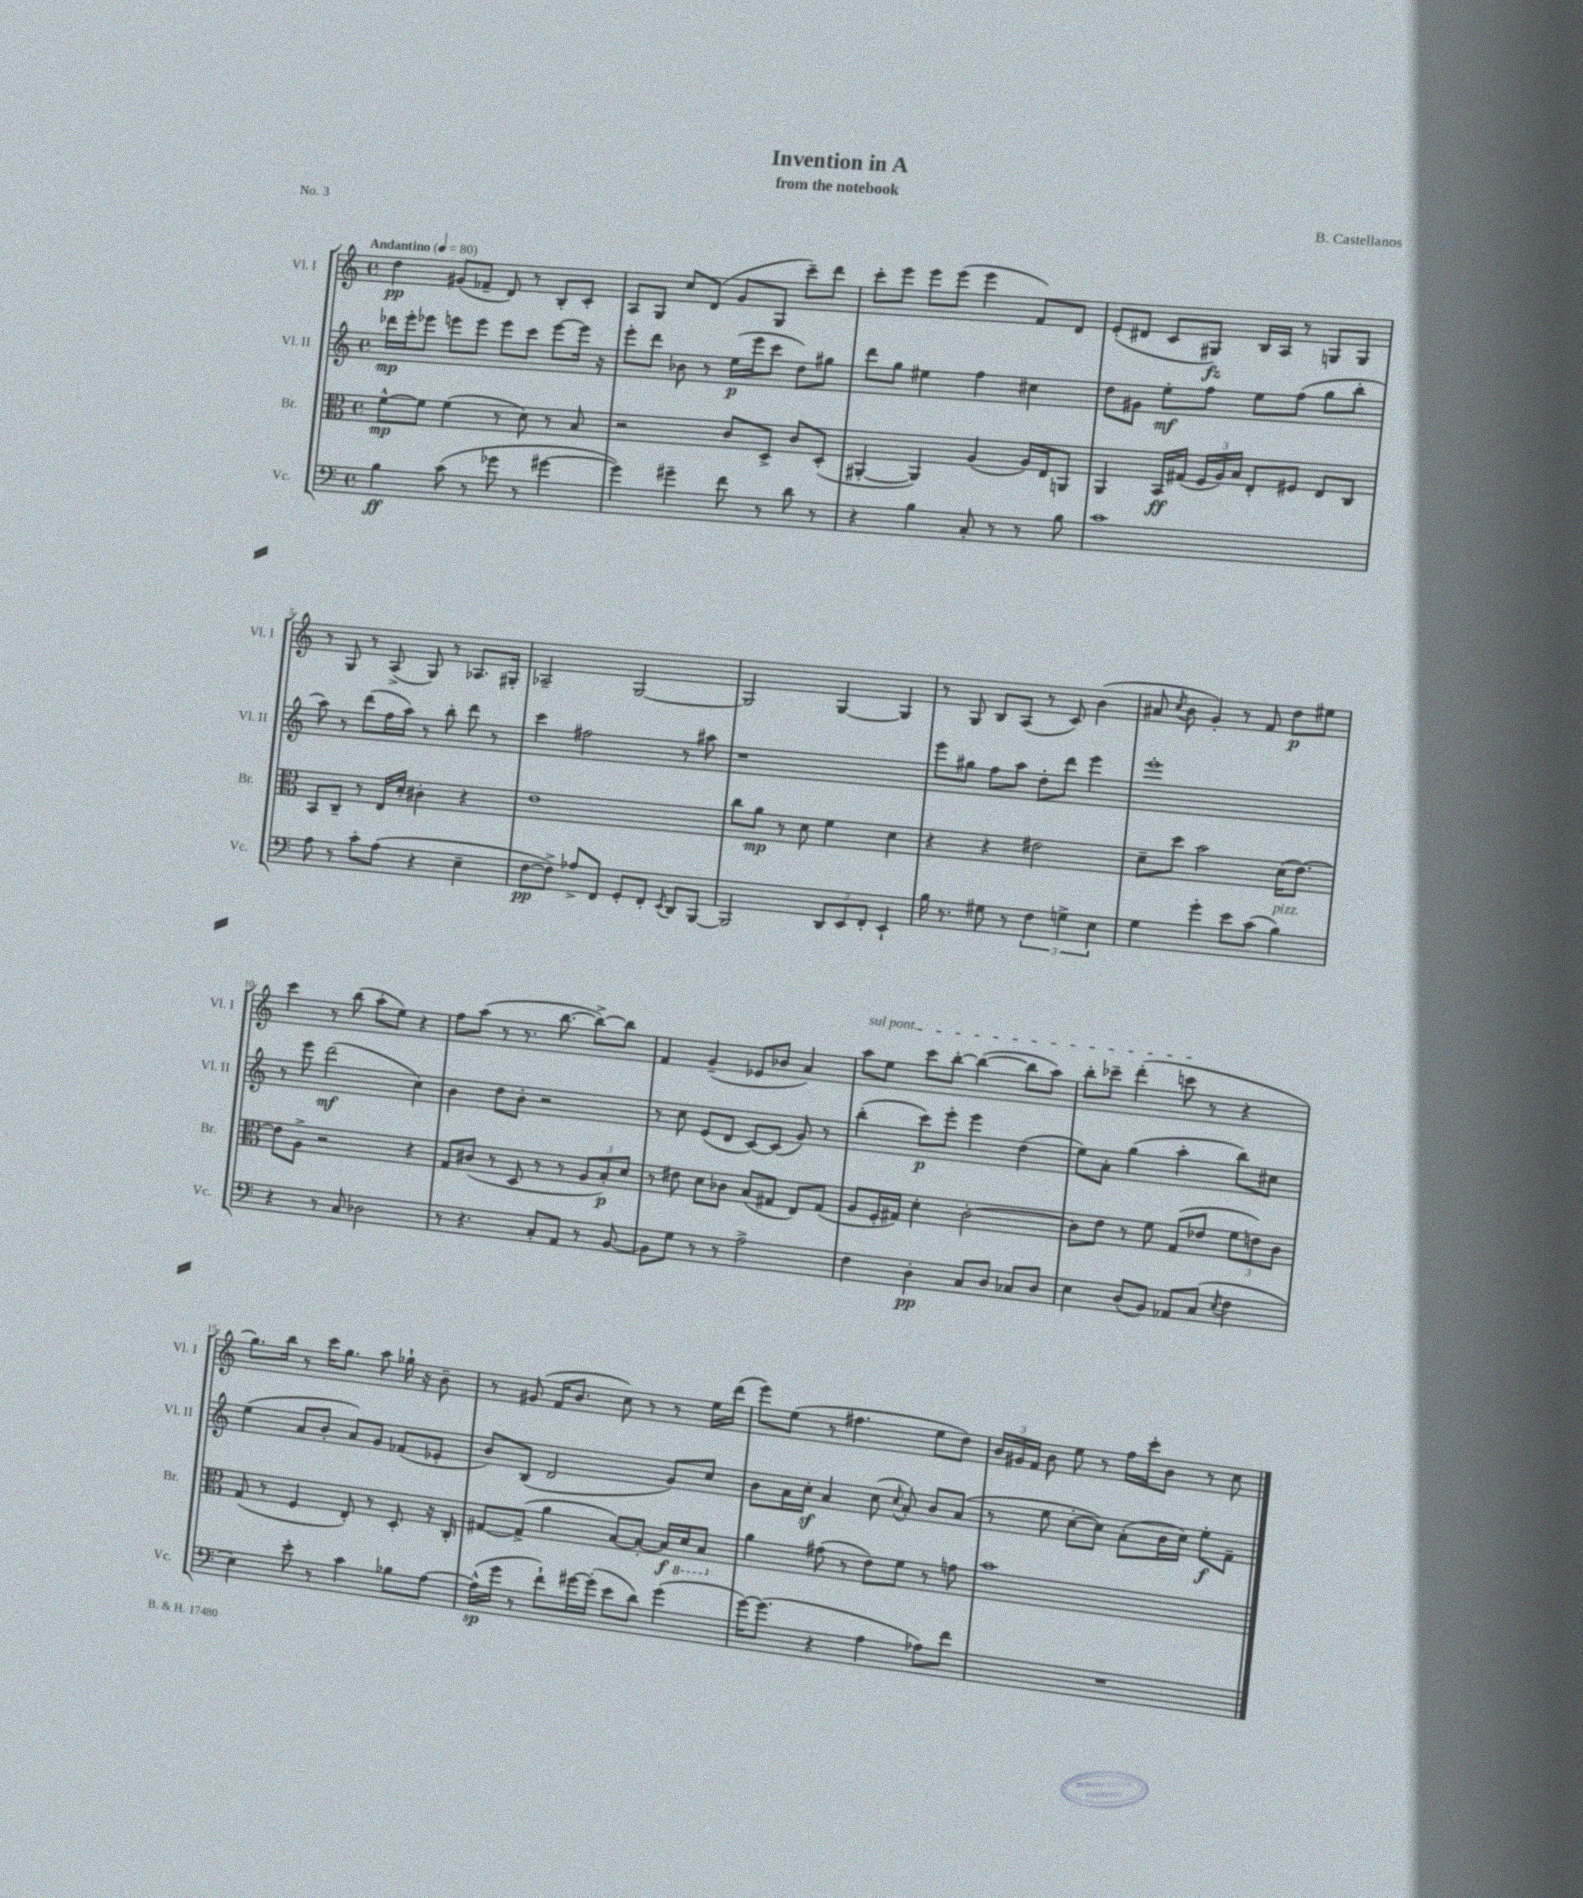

**kern	**dynam	**kern	**dynam	**kern	**dynam	**kern	**dynam
*part4	*part4	*part3	*part3	*part2	*part2	*part1	*part1
*staff4	*staff4	*staff3	*staff3	*staff2	*staff2	*staff1	*staff1
*I"Vc.	*	*I"Br.	*	*I"Vl. II	*	*I"Vl. I	*
*I'Vc.	*	*I'Br.	*	*I'Vl. II	*	*I'Vl. I	*
*clefF4	*	*clefC3	*	*clefG2	*	*clefG2	*
*k[]	*	*k[]	*	*k[]	*	*k[]	*
*M4/4	*	*M4/4	*	*M4/4	*	*M4/4	*
*met(c)	*	*met(c)	*	*met(c)	*	*met(c)	*
*MM80	*	*MM80	*	*MM80	*	*MM80	*
=1	=1	=1	=1	=1	=1	=1	=1
!	!	!	!	!	!	!LO:TX:a:B:t=Andantino	!
4B\	ff	[8f^^\L	mp	16ddd-X\LL	mp	4dd\	pp
.	.	.	.	16eee'\J	.	.	.
.	.	8f\J]	.	8eee-X\J	.	.	.
(8c\	.	(4f\	.	8eeen\L	.	(8g#X/L	.
8r	.	.	.	8eee\J	.	8f-X~/J	.
8g-X\	.	8r	.	8eee\L	.	8d/)	.
8r	.	8d\)	.	8ccc\J	.	8r	.
[4g#X\	.	8r	.	[8eee\L	.	8B'/L	.
.	.	8B/	.	16eee\Jk]	.	8c'/J	.
.	.	.	.	16r	.	.	.
=2	=2	=2	=2	=2	=2	=2	=2
4g#\])	.	2r	.	8eee'\L	.	8A/L	.
.	.	.	.	8ddd\J	.	8G/J	.
4g#X~\	.	.	.	8b-X\	.	8cc/L	.
.	.	.	.	8r	.	(8d/J	.
8f\	.	8c/L	.	(16ee\LL	p	8g/L	.
.	.	.	.	16eee\J	.	.	.
8r	.	8D^/J	.	8ccc\J	.	8G/J	.
8d\	.	8c/L	.	8dd\L)	.	8ccc~\L)	.
8r	.	(8D'/J	.	8gg#X\J	.	8ddd\J	.
=3	=3	=3	=3	=3	=3	=3	=3
4r	.	[4AA#X'/	.	8ddd\L	.	8ccc'\L	.
.	.	.	.	8gg\J	.	8eee\J	.
4B\	.	4AA#/])	.	4ee#X\	.	8eee\L	.
.	.	.	.	.	.	(8eee\J	.
8C'/	.	(4A/	.	4ff\	.	4eee\	.
8r	.	.	.	.	.	.	.
8r	.	16A/LL)	.	4cc#X\	.	8f/L)	.
.	.	16E/J	.	.	.	.	.
8B\	.	8AAn/J	.	.	.	8d/J	.
=4	=4	=4	=4	=4	=4	=4	=4
1c	.	4AA/	.	8dd\L	.	(8e'/L	.
.	.	.	.	8g#X\J	.	8d#X/J	.
.	.	16BB/LL	ff	8ee'\L	mf	8c/L	.
.	.	(16G#X/JJ	.	.	.	.	.
.	.	24F/LL	.	8ff\J	.	8G#X/J)	fz
.	.	24A/)	.	.	.	.	.
.	.	24B/JJ	.	.	.	.	.
.	.	8E'/L	.	8ee\L	.	16B/LL	.
.	.	.	.	.	.	16A/JJ	.
.	.	8F#X/J	.	(8ff\J	.	8r	.
.	.	8E/L	.	8gg\L	.	8Gn/L	.
.	.	8C/J	.	8bb'\J	.	8G/J	.
!!LO:LB:g=z
=5	=5	=5	=5	=5	=5	=5	=5
8A\	.	8BB/L	.	8aa\)	.	8r	.
8r	.	8C~/J	.	8r	.	8G/	.
8c'\L	.	8r	.	(8ddd\L	.	8r	.
(8A\J	.	16E/LL	.	16ff\L	.	(8A^/	.
.	.	16d'/JJ	.	16aa\JJ)	.	.	.
4r	.	4c#X'\	.	8r	.	8G/)	.
.	.	.	.	8bb'\	.	8r	.
4E~\	.	4r	.	8ddd\	.	8.A-X/L	.
.	.	.	.	8r	.	.	.
.	.	.	.	.	.	16G#X'/Jk	.
=6	=6	=6	=6	=6	=6	=6	=6
[8F\L	pp	1e	.	4ccc\	.	2A-X~/	.
8F^\J])	.	.	.	.	.	.	.
8A-X^/L	.	.	.	2ff#X\	.	.	.
8FF/J	.	.	.	.	.	.	.
8GG'/L	.	.	.	.	.	[2G/	.
8FF'/J	.	.	.	.	.	.	.
8qEE/	.	.	.	.	.	.	.
8DD/L	.	.	.	8r	.	.	.
[8BBB/J	.	.	.	8aa#X\	.	.	.
=7	=7	=7	=7	=7	=7	=7	=7
2BBB/]	.	8cc\L	.	1r	.	2G/]	.
.	.	8a\J	mp	.	.	.	.
.	.	8r	.	.	.	.	.
.	.	8d\	.	.	.	.	.
12DD/L	.	4f\	.	.	.	[4G/	.
12EE/	.	.	.	.	.	.	.
12FF'/J	.	.	.	.	.	.	.
4EE`/	.	4d\	.	.	.	4G/]	.
=8	=8	=8	=8	=8	=8	=8	=8
16B\	.	4r	.	8eee\L	.	8r	.
8.r	.	.	.	.	.	.	.
.	.	.	.	8gg#X\J	.	8G/	.
8G#X\	.	4r	.	8ff\L	.	8B/L	.
8r	.	.	.	8aa\J	.	(8A/J	.
6F\	.	2e#X\	.	8dd'\L	.	8r	.
.	.	.	.	8ddd\J	.	8c/)	.
6Gn^\	.	.	.	.	.	.	.
.	.	.	.	4eee\	.	(4b\	.
6E\	.	.	.	.	.	.	.
=9	=9	=9	=9	=9	=9	=9	=9
4G\	.	8d~\L	.	1eee'	.	8a#X/	.
.	.	.	.	.	.	8qcc/	.
.	.	8dd\J	.	.	.	8b\	.
4g'\	.	2b\	.	.	.	4g'/)	.
8e\L	.	.	.	.	.	8r	.
(8c\J	.	.	.	.	.	8f/	.
!LO:TX:a:i:t=pizz.	!	!	!	!	!	!	!
4B\)	.	(16d\KL	.	.	.	8dd\L	p
.	.	[8.e\J)	.	.	.	.	.
.	.	.	.	.	.	8ee#X\J	.
!!LO:LB:g=z
=10	=10	=10	=10	=10	=10	=10	=10
4r	.	8e\L]	.	8r	.	4ccc\	.
.	.	8A^\J	.	8eee\	.	.	.
8r	.	2r	.	(2ddd\	mf	8r	.
8C/	.	.	.	.	.	(8bb\	.
2D-X\	.	.	.	.	.	8aa'\L	.
.	.	.	.	.	.	8ee\J)	.
.	.	4r	.	4cc\)	.	4r	.
=11	=11	=11	=11	=11	=11	=11	=11
8r	.	8G/L	.	4b\	.	8ff\L	.
4.r	.	(8c#X/J	.	.	.	(8aa\J	.
.	.	8r	.	8dd\L	.	8r	.
.	.	8D/	.	8b'\J	.	8.r	.
8C'/L	.	8r	.	2r	.	.	.
.	.	.	.	.	.	[8.bb\	.
8AA/J	.	8r	.	.	.	.	.
8r	.	12A/L	.	.	.	8bb^\L_)	.
.	.	12B'/)	p	.	.	.	.
[8BB/	.	.	.	.	.	8bb\J]	.
.	.	12d/J	.	.	.	.	.
=12	=12	=12	=12	=12	=12	=12	=12
8BB\L]	.	8r	.	8r	.	4f/	.
8G\J	.	8e#X\	.	8cc\	.	.	.
8r	.	8d\L	.	(8e/L	.	(4g~/	.
8r	.	8c-X\J	.	8d/J	.	.	.
2A^\	.	(8B/L	.	[8c/L)	.	8e-X/L	.
.	.	8G#X/J	.	(8c/J]	.	8b-X/J	.
.	.	8E/L)	.	8g/)	.	4a/)	.
.	.	(8G#/J	.	8r	.	.	.
=13	=13	=13	=13	=13	=13	=13	=13
!	!	!	!	!	!	!LO:TX:a:i:t=sul pont.	!
4F\	.	8A/L	.	(4bb'\	.	8aa\L	.
.	.	16F'/L	.	.	.	8ee\J	.
.	.	16G#X/JJ)	.	.	.	.	.
4D'\	pp	4d'\	.	8ccc\L)	p	8ccc\L	.
.	.	.	.	8eee'\J	.	[8bb'\J	.
8C/L	.	[2c'\	.	4eee\	.	(4bb\_	.
8D/J	.	.	.	.	.	.	.
8C-X/L	.	.	.	(4dd\	.	8bb\L]	.
8D/J	.	.	.	.	.	8aa\J)	.
=14	=14	=14	=14	=14	=14	=14	=14
4E\	.	8c\L]	.	8ee\L)	.	8bb'\L	.
.	.	8e\J	.	8a'\J	.	8ccc-X~\J	.
(8D/L	.	8r	.	(4gg\	.	(4ddd'\	.
8BB/J)	.	8f\	.	.	.	.	.
8AA-X/L	.	(8G/L	.	4aa'\	.	8cccn\	.
(8C/J	.	8e-X/J	.	.	.	8r	.
8qE/	.	.	.	.	.	.	.
4F\	.	12f\L	.	8bb\L)	.	4r	.
.	.	12en\)	.	.	.	.	.
.	.	.	.	8cc#X\J	.	.	.
.	.	12c\J	.	.	.	.	.
!!LO:LB:g=z
=15	=15	=15	=15	=15	=15	=15	=15
4E\)	.	(8G/	.	(4ee\	.	8.gg\L)	.
.	.	8r	.	.	.	.	.
.	.	.	.	.	.	16bb\Jk	.
8e'\	.	4F/	.	8a/L	.	8r	.
8r	.	.	.	8b'/J	.	16ccc\KL	.
.	.	.	.	.	.	8.gg\J	.
4c\	.	8E'/)	.	8a/L)	.	.	.
.	.	8r	.	8g/J	.	8aa\	.
8B-X\L	.	8D'/	.	(8f-X/L	.	16gg-X`\	.
.	.	.	.	.	.	16r	.
[8A\J	.	16r	.	8e-X'/J	.	8b~\	.
.	.	16C'/	.	.	.	.	.
=16	=16	=16	=16	=16	=16	=16	=16
(16A^^\LL]	sp	[8G#X/L	.	8b/L)	.	8r	.
16g\JJ	.	.	.	.	.	.	.
8r	.	(8G#^/J]	.	(8B/J	.	(8g#X/	.
8f`\L)	.	4a\	.	2d/	.	16f/KL	.
.	.	.	.	.	.	8.b/J	.
[16g#X\L	.	.	.	.	.	.	.
(16g#'\JJ]	.	.	.	.	.	.	.
8e\L	.	[8B/L)	.	.	.	8cc\)	.
8d\J)	.	8B'/J_	.	.	.	8r	.
(4g#\	.	16B/LL]	f	8g/L)	.	8r	.
*	*	*8ba	*	*	*	*	*
.	.	16D/J	.	.	.	.	.
.	.	8BB/J	.	8cc/J	.	16ee\LL	.
.	.	.	.	.	.	(16ddd\JJ	.
=17	=17	=17	=17	=17	=17	=17	=17
*	*	*X8ba	*	*	*	*	*
[16g\KL)	.	4a\	.	8b\L	.	8eee\L)	.
(8.g\J]	.	.	.	.	.	.	.
.	.	.	.	16a\L	.	(8ee\J	.
.	.	.	.	16ccz'\JJ	.	.	.
4r	.	(8g#X\	.	4a/	.	8r	.
.	.	8r	.	.	.	4.ff#X\	.
4A\	.	8e\L)	.	(8cc\	.	.	.
.	.	.	.	8qqcc/	.	.	.
.	.	8f\J	.	8a'/)	.	.	.
8A-X\L)	.	8r	.	8b/L	.	8ee\L	.
8f\J	.	8gn\	.	(8a/J	.	8dd\J)	.
=18	=18	=18	=18	=18	=18	=18	=18
1r	.	1b	.	8r	.	24b/LL	.
.	.	.	.	.	.	24g#X/	.
.	.	.	.	.	.	24f/JJ	.
.	.	.	.	8ee\	.	8b\	.
.	.	.	.	[8cc'\L	.	8ee\	.
.	.	.	.	8cc\J])	.	8r	.
.	.	.	.	(8a'\L	.	16ff\LL	.
.	.	.	.	.	.	16ccc'\J	.
.	.	.	.	16b\L	.	8b\J	.
.	.	.	.	16cc\JJ)	.	.	.
.	.	.	.	8ee'\L	f	8r	.
.	.	.	.	8f~\J	.	8cc\	.
==	==	==	==	==	==	==	==
*-	*-	*-	*-	*-	*-	*-	*-
